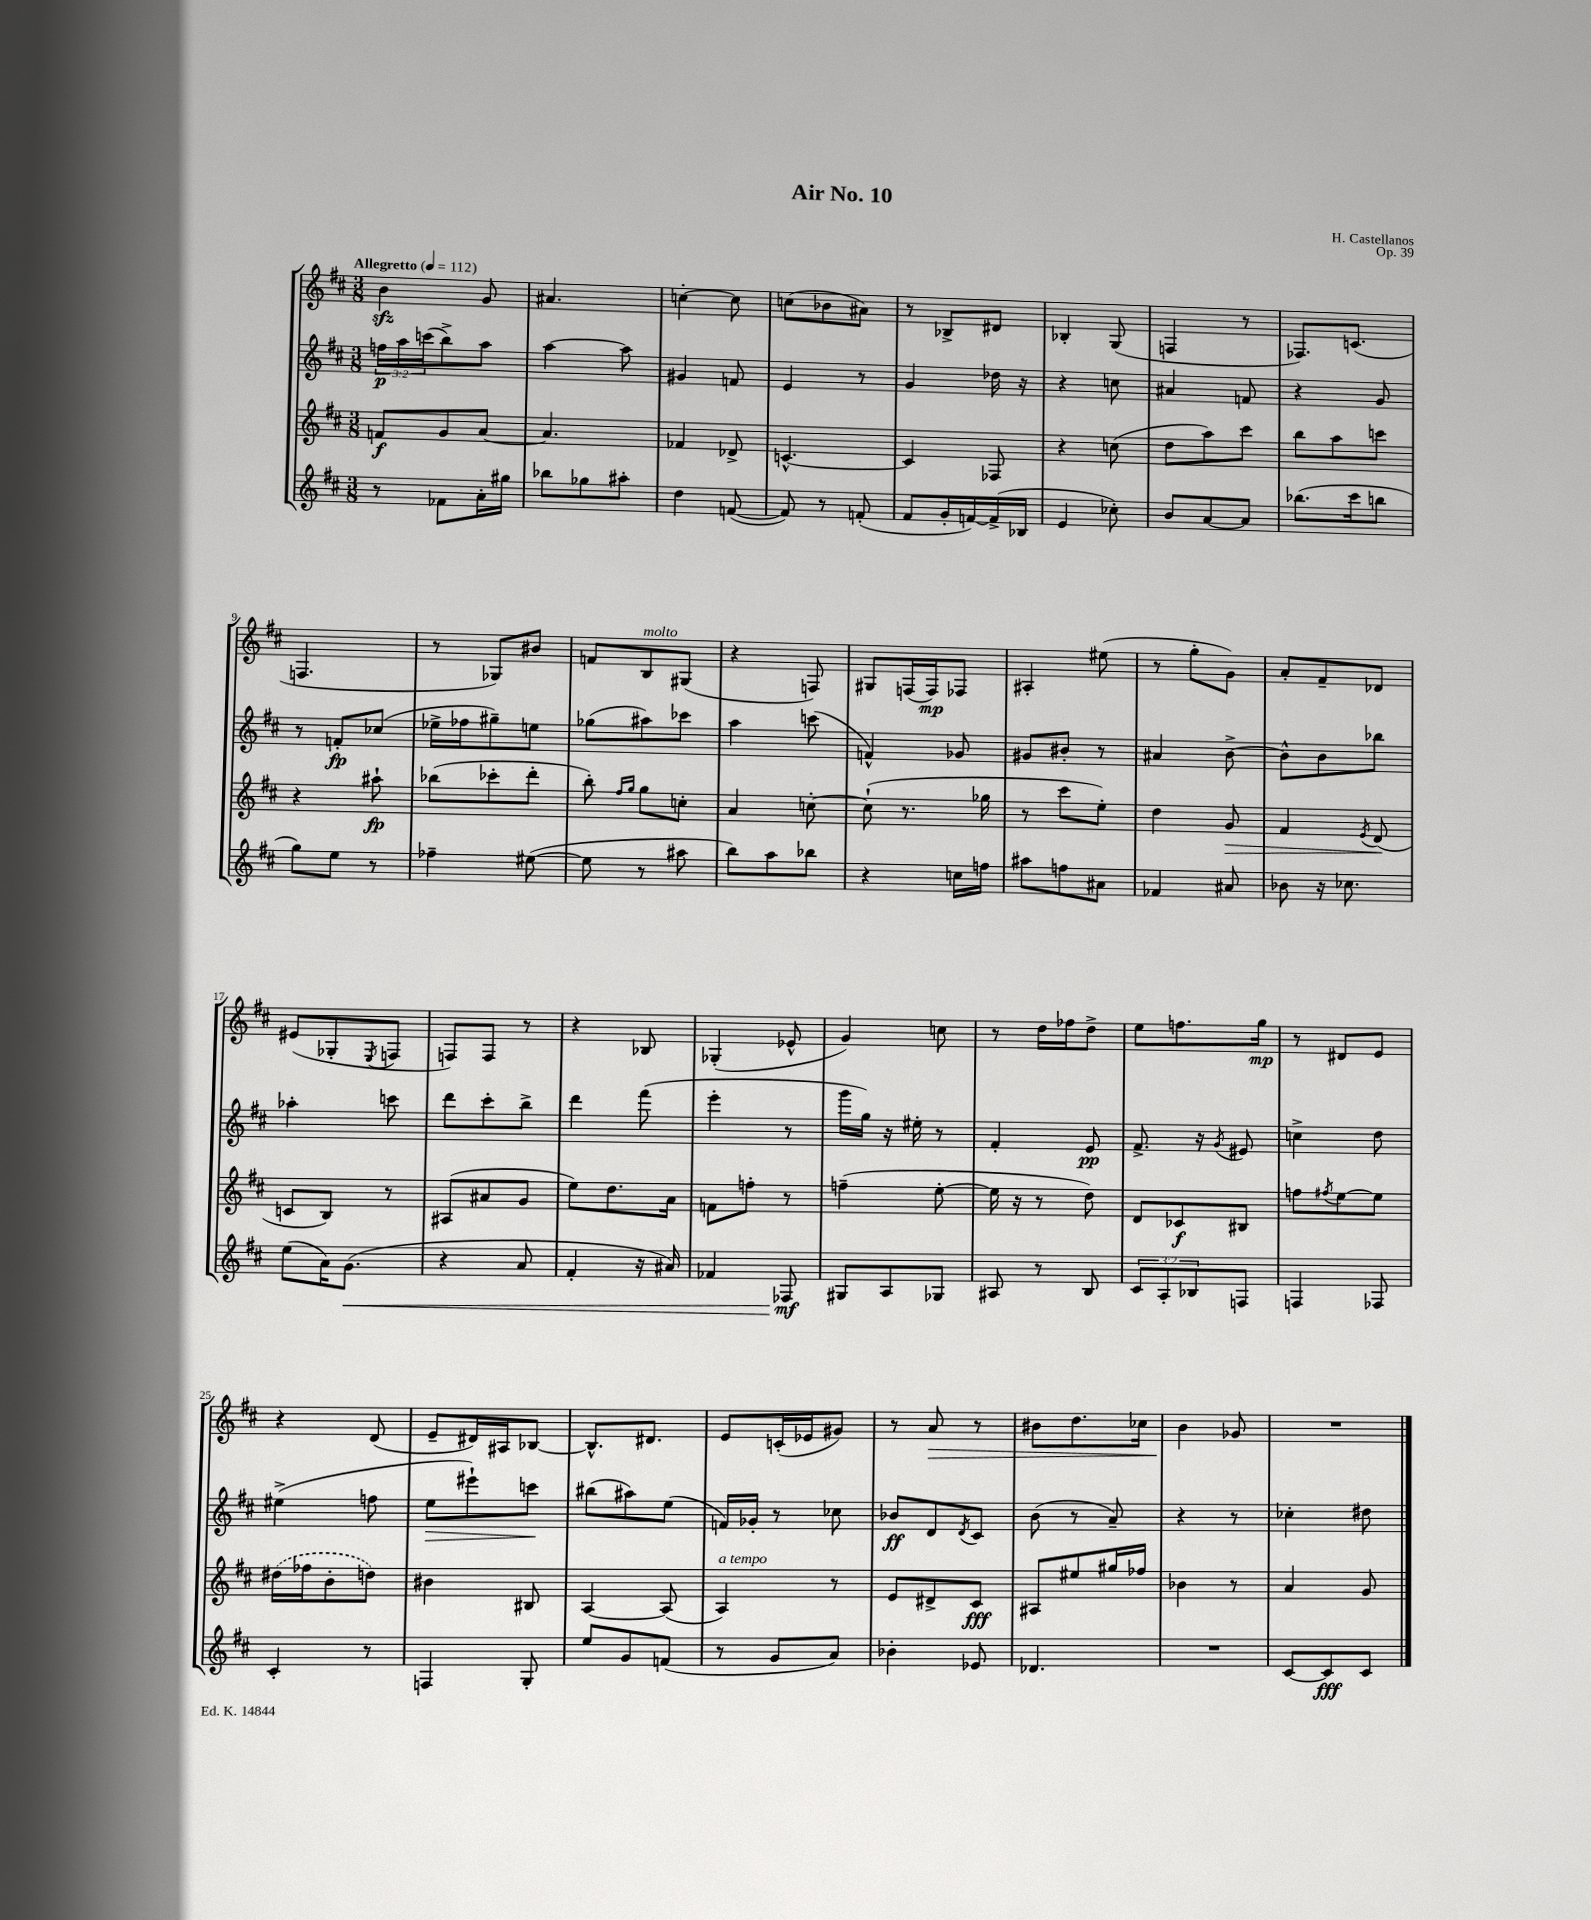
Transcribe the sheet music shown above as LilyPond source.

\header { title = "Air No. 10" composer = "H. Castellanos" opus = "Op. 39" }
<<
\new StaffGroup <<
\new Staff = "s0" {
    \clef treble \key d \major \numericTimeSignature \time 3/8 \tempo "Allegretto" 4 = 112
    b'4\sfz g'8 |
    ais'4. |
    c''4~-. c''8 |
    c''8( bes'8 ais'8) |
    r8 bes8-> dis'8 |
    bes4-. g8( |
    f4 r8 |
    fes8.) c'8.( |
    f4. |
    r8 ges8) bis'8 |
    f'8 b8^\markup { \italic "molto" } gis8( |
    r4 f8) |
    gis8 f16( f16\mp) fes8 |
    ais4-. eis''8( |
    r8 g''8-. g'8) |
    a'8-. fis'8-- des'8 |
    eis'8( ges8-. \acciaccatura { e8 } f8 |
    f8) f8 r8 |
    r4 bes8 |
    ges4-.( ees'8-^ |
    g'4) c''8 |
    r8 d''16 fes''16 d''8-> |
    e''8 f''8. g''16\mp |
    r8 dis'8 e'8 |
    r4 d'8( |
    e'8-- dis'16) ais16 bes8~ |
    bes8.-^ dis'8. |
    e'8 c'16-.( ees'16 gis'8) |
    r8 a'8\> r8 |
    bis'8 d''8. ces''16 |
    b'4\! ges'8 |
    R4. \bar "|." |
}
\new Staff = "s1" {
    \clef treble \key d \major \numericTimeSignature \time 3/8 \override Staff.TupletNumber.text = #tuplet-number::calc-fraction-text
    \tuplet 3/2 { f''16\p a''16 c'''16( } b''8->) a''8 |
    a''4~ a''8 |
    gis'4 f'8 |
    e'4 r8 |
    g'4 des''16 r16 |
    r4 c''8 |
    ais'4 f'8 |
    r4 g'8 |
    r8 f'8-.\fp ces''8( |
    ees''16-> fes''16 gis''8--) e''8 |
    ges''8( ais''8) ces'''8 |
    a''4 c'''8( |
    f'4-^) ges'8 |
    gis'8 bis'8-. r8 |
    ais'4 b'8~-> |
    b'8-^ b'8 bes''8 |
    aes''4-. c'''8 |
    d'''8 cis'''8-. b''8-> |
    d'''4 fis'''8( |
    e'''4-. r8 |
    g'''16 g''16) r16 eis''16-. r8 |
    fis'4-. e'8\pp |
    fis'8.-> r16 \acciaccatura { g'8 } eis'8 |
    c''4-> d''8 |
    eis''4->( f''8 |
    e''8\> eis'''8-!) c'''8\! |
    bis''8( ais''8) e''8( |
    f'16) ges'16-. r8 ces''8 |
    bes'8\ff d'8 \acciaccatura { d'8 } cis'8 |
    b'8( r8 a'8--) |
    r4 r8 |
    ces''4-. dis''8 \bar "|." |
}
\new Staff = "s2" {
    \clef treble \key d \major \numericTimeSignature \time 3/8
    f'8\f g'8 a'8~ |
    a'4. |
    fes'4 des'8-> |
    c'4.~-^ |
    c'4 fes8 |
    r4 c''8( |
    d''8 a''8) cis'''8 |
    b''8 a''8 c'''8 |
    r4 ais''8-!\fp |
    bes''8( ces'''8-. d'''8-. |
    b''8-.) \grace { fis''16 g''16 } g''8 c''8-. |
    a'4 c''8~-. |
    c''8-!( r8. ges''16 |
    r8 cis'''8 e''8-.) |
    d''4 g'8\> |
    fis'4 \acciaccatura { e'8 } d'8\!( |
    c'8 b8) r8 |
    ais8( ais'8 g'8 |
    e''8) d''8. a'16 |
    f'8 f''8-. r8 |
    f''4--( e''8~-. |
    e''16 r16 r8 d''8) |
    d'8 ces'8\f bis8 |
    f''8 \acciaccatura { fis''8 } e''8~ e''8 |
    \once \slurDashed dis''16( fes''16 b'8-. d''8) |
    bis'4 bis8 |
    a4~ a8( |
    a4^\markup { \italic "a tempo" }) r8 |
    e'8 dis'8-> cis'8\fff |
    ais8 eis''8 gis''16 fes''16 |
    bes'4 r8 |
    a'4 g'8 \bar "|." |
}
\new Staff = "s3" {
    \clef treble \key d \major \numericTimeSignature \time 3/8 \override Staff.TupletNumber.text = #tuplet-number::calc-fraction-text
    r8 fes'8 a'16-. gis''16 |
    bes''8 ges''8 ais''8-. |
    d''4 f'8~( |
    f'8) r8 f'8-.( |
    fis'8 g'16-. f'16~) f'16->( bes16 |
    e'4 ces''8-.) |
    b'8 a'8~ a'8 |
    bes''8.( cis'''16 b''8 |
    g''8) e''8 r8 |
    fes''4-- eis''8~( |
    eis''8 r8 ais''8 |
    b''8) a''8 bes''8 |
    r4 c''16 f''16 |
    ais''8 f''8 ais'8 |
    fes'4 ais'8 |
    bes'8 r16 ces''8. |
    e''8( a'16) g'8.\<( |
    r4 a'8 |
    fis'4-. r16 ais'16) |
    fes'4 fes8\mf\! |
    gis8 a8 ges8 |
    ais8 r8 b8 |
    \tuplet 3/2 { cis'8 a8-. bes8 } f8 |
    f4 fes8 |
    cis'4-. r8 |
    f4 g8-. |
    e''8 g'8 f'8( |
    r8 g'8 a'8) |
    bes'4-. ees'8 |
    des'4. |
    R4. |
    cis'8~ cis'8\fff cis'8 \bar "|." |
}
>>
>>
